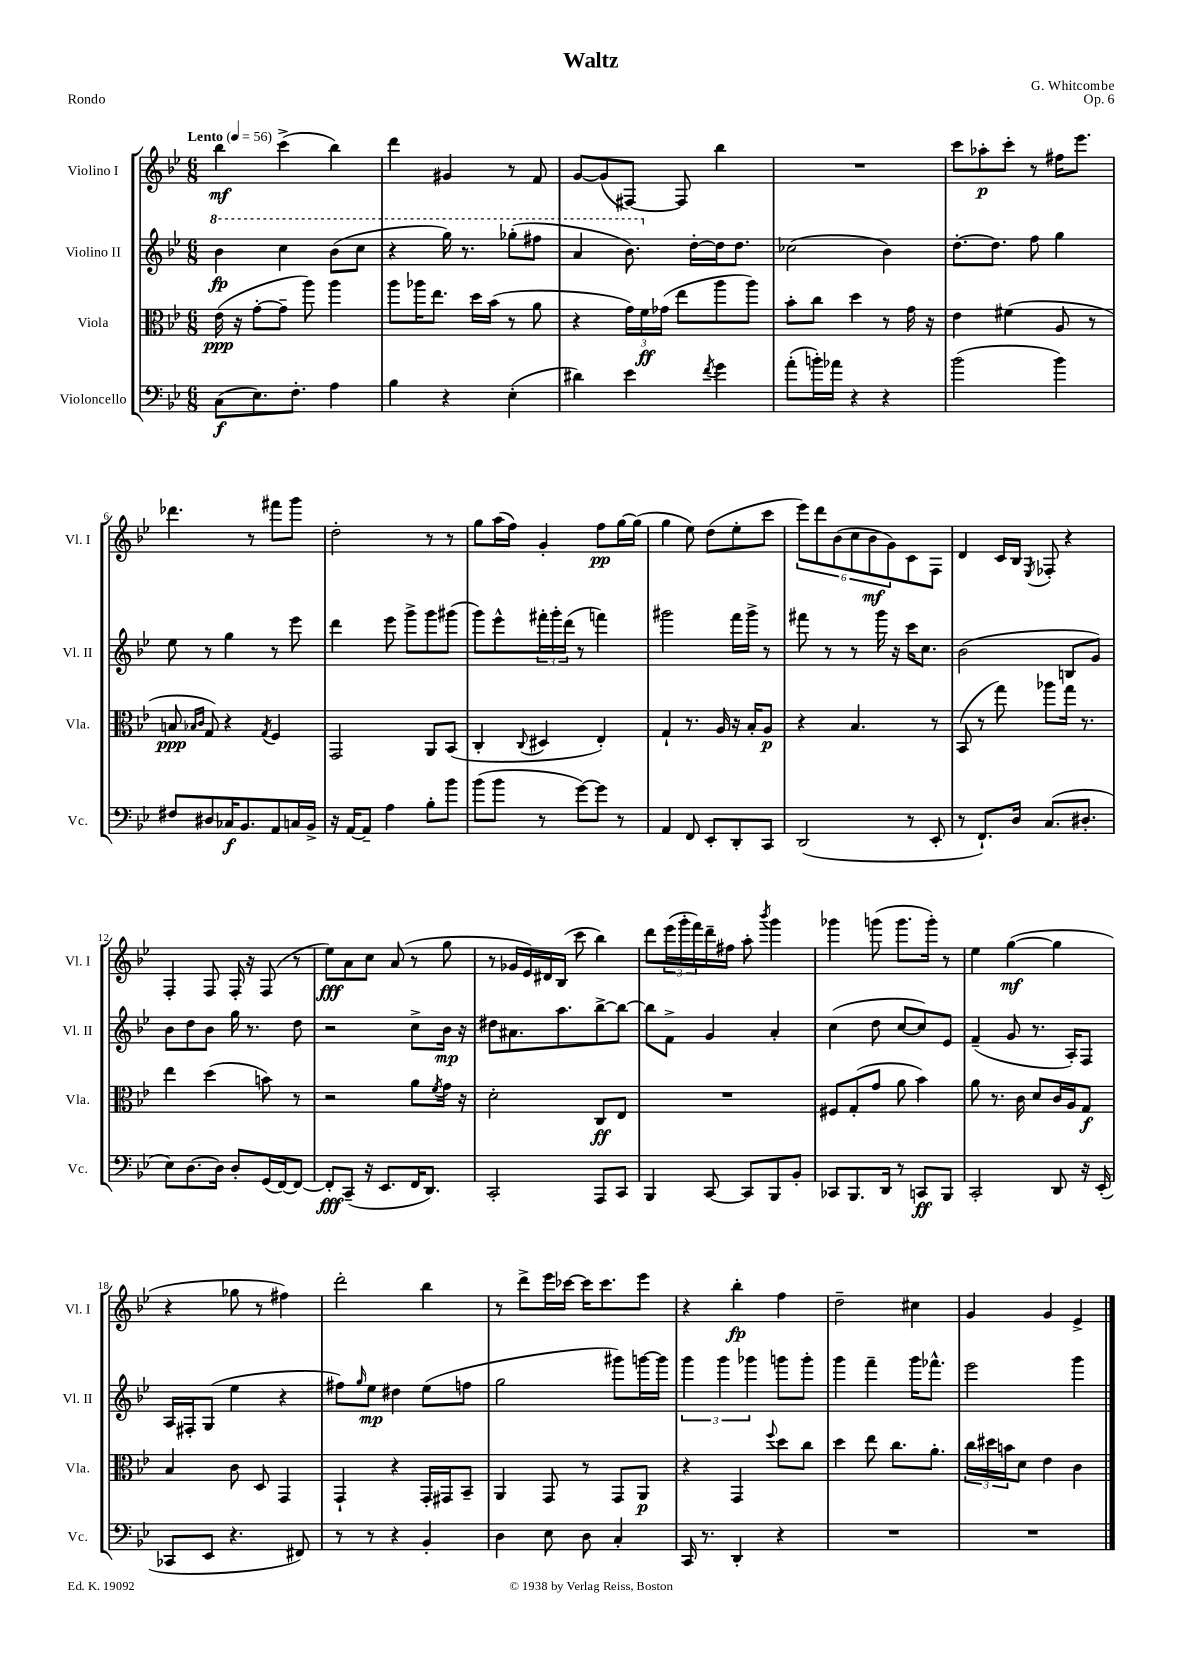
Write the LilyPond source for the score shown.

\header { title = "Waltz" composer = "G. Whitcombe" opus = "Op. 6" piece = "Rondo" }
<<
\new StaffGroup <<
\new Staff = "s0" \with { instrumentName = "Violino I" shortInstrumentName = "Vl. I" } {
    \clef treble \key bes \major \numericTimeSignature \time 6/8 \tempo "Lento" 4 = 56
    bes''4\mf c'''4->( bes''4) |
    d'''4 gis'4 r8 f'8 |
    g'8~ g'8( fis8~) fis8 bes''4 |
    R2. |
    c'''8 aes''8-.\p c'''8-. r8 fis''16 ees'''8. |
    des'''4. r8 fis'''8 g'''8 |
    d''2-. r8 r8 |
    g''8 a''16( f''16) g'4-. f''8\pp g''16~ g''16( |
    g''4 ees''8) d''8( ees''8-. c'''8 |
    \tuplet 6/4 { ees'''8) d'''8 bes'8( c''8 bes'8\mf g'8) } c'8 f8 |
    d'4 c'16 bes16 \acciaccatura { ees8 } fes8-. r4 |
    f4-. f8 f16-. r16 f8( r8 |
    ees''8\fff) a'8 c''8 a'8( r8 g''8 |
    r8 ges'16 ees'16) dis'16 bes16( c'''8 bes''4) |
    d'''8 \tuplet 3/2 { ees'''16( g'''16-. f'''16) } d'''16-- fis''16 a''8-. \acciaccatura { bes'''8 } g'''4 |
    ges'''4 g'''8( g'''8. g'''16-.) r8 |
    ees''4 g''4~\mf( g''4 |
    r4 ges''8 r8 fis''4) |
    d'''2-. bes''4 |
    r8 d'''8-> ees'''16 ces'''16~ ces'''16 ces'''8. ees'''8 |
    r4 bes''4-.\fp f''4 |
    d''2-- cis''4 |
    g'4 g'4 ees'4-> \bar "|." |
}
\new Staff = "s1" \with { instrumentName = "Violino II" shortInstrumentName = "Vl. II" } {
    \clef treble \key bes \major \numericTimeSignature \time 6/8
    \ottava #1 bes''4\fp c'''4 bes''8( c'''8 |
    r4 g'''16) r8. ges'''8-.( fis'''8 |
    a''4 bes''8.) \ottava #0 d''16~-. d''16 d''8. |
    ces''2( bes'4) |
    d''8.~-. d''8. f''8 g''4 |
    ees''8 r8 g''4 r8 ees'''8 |
    d'''4 ees'''8 g'''8-> g'''8 gis'''8( |
    g'''8) ees'''8-^ \tuplet 3/2 { fis'''16-. g'''16-. d'''16( } r8 f'''4) |
    gis'''2 f'''16 gis'''16-> r8 |
    fis'''8 r8 r8 g'''16 r16 c'''16 c''8. |
    bes'2( b8 g'8) |
    bes'8 d''8 bes'8 g''16 r8. d''8 |
    r2 c''8-> bes'16\mp r16 |
    dis''8 ais'8. a''8. bes''8~-> bes''8~ |
    bes''8 f'8-> g'4 a'4-. |
    c''4( d''8 c''8~ c''8) ees'8 |
    f'4--( g'8 r8. a16-.) f8 |
    a16 fis16-. g8( ees''4 r4 |
    fis''8) \grace { g''16 } ees''8\mp dis''4 ees''8( f''8 |
    g''2 gis'''8) g'''16~ g'''16 |
    \tuplet 3/2 { g'''4 g'''4 ges'''4 } g'''8 g'''8-. |
    g'''4 f'''4-- g'''16 fes'''8.-^ |
    ees'''2 g'''4 \bar "|." |
}
\new Staff = "s2" \with { instrumentName = "Viola" shortInstrumentName = "Vla." } {
    \clef alto \key bes \major \numericTimeSignature \time 6/8
    ees'16\ppp( r16 g'8~-. g'8-- a''8) a''4 |
    a''8 aes''16 ees''8. d''16 bes'16( r8 a'8 |
    r4 \tuplet 3/2 { g'16) f'16\ff ges'16( } ees''8 a''8 a''8) |
    bes'8-. c''8 d''4 r8 g'16 r16 |
    ees'4 fis'4( a8 r8 |
    b8\ppp \grace { bes16 c'16 } g8) r4 \acciaccatura { g8 } f4 |
    g,2 a,8 bes,8( |
    c4-. \appoggiatura { c8 } dis4 ees4-.) |
    g4-! r8. a16 r16 bes16-. a8\p |
    r4 bes4. r8 |
    bes,8( r8 g''8) aes''8 g''16 r8. |
    ees''4 d''4( b'8) r8 |
    r2 a'8 \acciaccatura { f'8 } g'16 r16 |
    d'2-. c8\ff ees8 |
    R2. |
    fis8 g8-.( g'8 a'8 bes'4) |
    a'8 r8. c'16 d'8 c'16 a16 g8\f |
    bes4 c'8 d8 g,4 |
    g,4-! r4 g,16-. gis,16 bes,8-- |
    a,4 g,8 r8 g,8 a,8\p |
    r4 g,4 \appoggiatura { f''8 } d''8 c''8 |
    d''4 ees''8 c''8. a'8.-. |
    \tuplet 3/2 { c''16 dis''16 b'16 } d'8 ees'4 c'4 \bar "|." |
}
\new Staff = "s3" \with { instrumentName = "Violoncello" shortInstrumentName = "Vc." } {
    \clef bass \key bes \major \numericTimeSignature \time 6/8
    c8\f( ees8.) f8.-. a4 |
    bes4 r4 ees4-.( |
    dis'4) ees'4 \acciaccatura { f'8 } g'4 |
    a'8-.( b'16-.) aes'16 r4 r4 |
    bes'2( bes'4) |
    fis8 dis8 ces16\f bes,8. a,8 c16 bes,16-> |
    r16 a,16~ a,8-- a4 bes8-. bes'8 |
    bes'8( bes'8 r8 g'8~) g'8 r8 |
    a,4 f,8 ees,8-. d,8-. c,8 |
    d,2( r8 ees,8-. |
    r8 f,8.-!) d16 c8.( dis8.-. |
    ees8) d8.~ d16 d8-. g,16( f,16~) f,8~ |
    f,8-.\fff c,8--( r16 ees,8. f,16 d,8.) |
    c,2-. a,,8 c,8 |
    bes,,4 c,8~ c,8 bes,,8 bes,8-. |
    ces,8 bes,,8. d,16 r8 c,8\ff bes,,8 |
    c,2-. d,8 r16 ees,16-.( |
    ces,8 ees,8 r4. fis,8) |
    r8 r8 r4 bes,4-. |
    d4 ees8 d8 c4-. |
    c,16 r8. d,4-. r4 |
    R2. |
    R2. \bar "|." |
}
>>
>>
